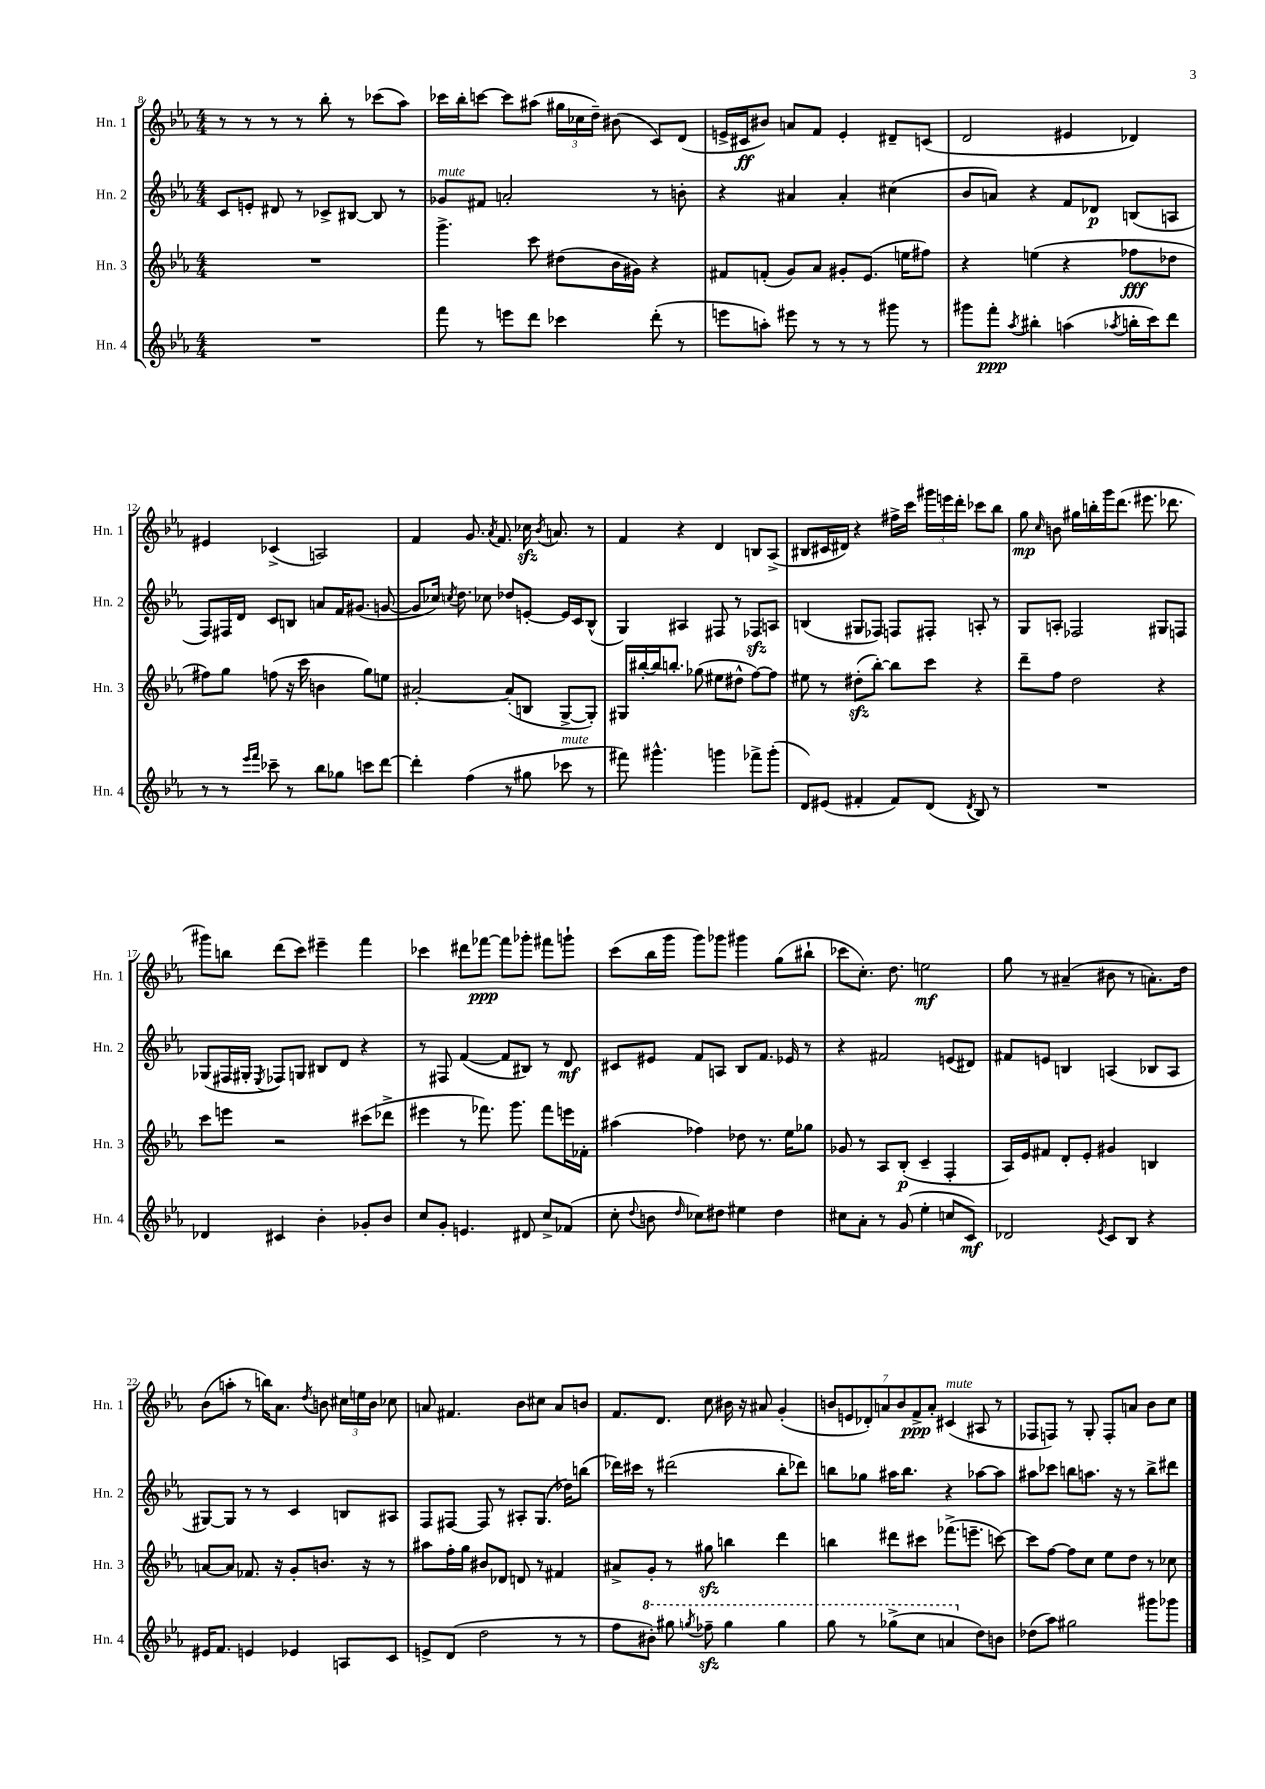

**kern	**kern	**kern	**kern
*staff4	*staff3	*staff2	*staff1
*clefG2	*clefG2	*clefG2	*clefG2
*k[b-e-a-]	*k[b-e-a-]	*k[b-e-a-]	*k[b-e-a-]
*M4/4	*M4/4	*M4/4	*M4/4
1r	1r	8c	8r
.	.	8e'	8r
.	.	8d#	8r
.	.	8r	8r
.	.	8c-^	8bb-'
.	.	[8B#	8r
.	.	8B#]	(8ccc-
.	.	8r	8aa-)
=	=	=	=
8fff	4.ggg^	8g-	16ccc-
.	.	.	16bb-'
8r	.	8f#	[8ccc
8eee	.	2a'	8ccc]
8ddd	8ccc	.	(8aa#
4ccc-	(8dd#	.	24gg#
.	.	.	24cc-
.	.	.	24dd~)
.	16b-	.	(8b#
.	16g#)	.	.
(8ddd'	4r	8r	8c)
8r	.	8b'	(8d
=	=	=	=
8eee	8f#	4r	16e^
.	.	.	16c#
8aa')	(8f'	.	8b#)
8eee#	8g)	4a#	8a
8r	8a-	.	8f
8r	8g#'	4a#'	4e'
8r	(8.e-	.	.
8ggg#	.	(4cc#	8d#~
.	16ee	.	.
8r	8ff#)	.	(8c
=	=	=	=
8ggg#	4r	8b-	2d
8fff'	.	8a)	.
8qaa-	.	.	.
4bb#'	(4ee	4r	.
(4aa	4r	8f	4e#
.	.	8d-	.
8qaa-	.	.	.
16bb'	8ff-	(8B	4d-)
16ccc)	.	.	.
8ddd	8dd-	8A	.
=	=	=	=
8r	8ff#)	8F)	4e#
8r	8gg	16F#	.
.	.	16d	.
16qqeee-	.	.	.
16qqfff	.	.	.
8ccc-~	(8ff	8c	(4c-^
8r	16r	8B	.
.	16ccc	.	.
8bb-	4b	8a	2A)
8gg-	.	16f	.
.	.	(8.g#	.
8ccc	8gg)	.	.
[8ddd	8ee	[8g	.
=	=	=	=
4ddd']	[2a#'	8g]	4f
.	.	16cc-)	.
.	.	8qcc	.
.	.	8.dd	.
(4ff	.	.	8.g
.	.	8cc-	.
.	.	.	8qa-
.	.	.	8.f
8r	(8a#']	8dd-	.
8gg#	8B	[8e'	16cc-
.	.	.	8qb-
.	.	.	8.a
8ccc-	[8G^	16e]	.
.	.	16c	.
8r	8G'])	(8B-^^	8r
=	=	=	=
8fff#)	16G#	4G)	4f
.	[16bb#'	.	.
4.ggg#^^	16bb#]	.	.
.	8.bb'	.	.
.	.	4A#	4r
.	(8gg-	.	.
4ggg	8ee#	8F#	4d
.	8dd#^^	8r	.
8fff-^	[8ff)	8F-	8B
(8ggg'	8ff]	8A	(8A-^
=	=	=	=
8d)	8ee#	(4B	8B#
(8e#	8r	.	16c#
.	.	.	16d#)
4f#'	(8dd#'	8G#	4r
.	[8bb-')	8F-)	.
8f#)	8bb-]	8F	16ff#^
.	.	.	16ccc
(8d	8ccc	8F#'	24ggg#
.	.	.	24eee
.	.	.	24ddd'
8qd	.	.	.
8B-)	4r	8A'	8ccc-
8r	.	8r	8bb-
=	=	=	=
1r	8ddd~	8G	8gg
.	.	.	16qqcc
.	8ff	8A'	8b
.	2dd	2F-	16gg#
.	.	.	16bb'
.	.	.	16ggg
.	.	.	(8.ddd
.	.	.	8.eee#
.	4r	8G#	.
.	.	.	8.ddd-
.	.	8F	.
=	=	=	=
4d-	8ccc	(8G-	8ggg#)
.	8eee	16F#	8bb
.	.	16G#'	.
.	.	8qE-	.
4c#	2r	8F-)	(8ddd
.	.	8G	8ccc)
4b-'	.	8B#	4eee#~
.	.	8d	.
8g-'	(8ccc#	4r	4fff
8b-	8ddd-^	.	.
=	=	=	=
8cc	4eee#	8r	4ccc-
8g'	.	8F#	.
4.e	8r	([4f	8ddd#
.	8.fff-)	.	[8fff-
.	.	8f]	8fff-]
.	8.ggg	.	.
8d#	.	8B#)	8ggg-'
8cc^	8fff-	8r	8fff#
(8f-	16eee	8d	8ggg`
.	16f-'	.	.
=	=	=	=
8cc'	(4aa#	8c#	(8ccc
8qqdd	.	.	.
8b	.	8e#	16bb-
.	.	.	16ggg
16qqdd	.	.	.
8cc-)	4ff-)	8f	8ggg)
8dd#	.	8A	8ggg-
4ee#	8dd-	8B-	4ggg#
.	8.r	8.f	.
4dd#	.	.	(8gg
.	16ee-	16e-	.
.	8gg-	8r	8bb#`
=	=	=	=
8cc#	8g-	4r	8ccc-
8a-'	8r	.	8.cc')
8r	8A-	2f#	.
.	.	.	8.dd
(8g	(8B-'	.	.
4ee-'	4c~	.	2ee
8cc	4F'	(8e	.
8c)	.	8d#)	.
=	=	=	=
2d-	16A-)	8f#	8gg
.	16e-	.	.
.	8f#	8e	8r
.	8d'	4B	(4a#~
.	8e-'	.	.
8qe-	.	.	.
8c	4g#	(4A	8b#
8B-	.	.	8r
4r	4B	8B-	8.a')
.	.	8A	.
.	.	.	16dd
=	=	=	=
16e#	[8a	[8G#)	(8b-
8.f	.	.	.
.	8a]	8G#]	8aa'
4e	8.f-	8r	8r
.	.	8r	16bb)
.	16r	.	8.a-
4e-	8g'	4c	.
.	.	.	8qdd
.	8.b	.	8b
8A	.	8B	24cc#
.	.	.	24ee
.	16r	.	.
.	.	.	24b
8c	8r	8A#	8cc-
=	=	=	=
8e^	8aa#	8F	8a
(8d	16ff'	[8F#	4.f#
.	16gg	.	.
2dd	8b#	8F#]	.
.	8d-	8r	.
.	8d	8A#'	8b-
.	8r	(8.G	8cc#
8r	4f#	.	8a
.	.	16dd-)	.
8r	.	(8bb	8b
=	=	=	=
8ff	8a#^	16ddd-)	8.f
.	.	16ccc#	.
8bb#')	8g'	8r	.
.	.	.	8.d
8ggg#	8r	(2ddd#	.
8qggg	.	.	.
8fff-~	8gg#	.	8cc
4ggg	4bb	.	16b#
.	.	.	16r
.	.	.	8a#
4ggg	4ddd	8bb-'	(4g'
.	.	8ddd-)	.
=	=	=	=
8ggg	4bb	8bb	14b
.	.	.	14e
8r	.	8gg-	.
.	.	.	14d-')
.	.	.	14a
(8ggg-^	8ddd#	16aa#	.
.	.	.	14b
.	.	8.bb	.
.	.	.	14f^
8ccc	8ccc#	.	.
.	.	.	14a'
4aa	(8.fff-^	4r	(4c#
.	8.eee~	.	.
8dd)	.	[8aa-	8A#
8b	[8ccc)	8aa-]	8r
=	=	=	=
(8dd-	8ccc]	8aa#	8F-
8aa-)	[8ff	8ccc-	8F)
2gg#	8ff]	8bb	8r
.	8cc	8.aa	8G'
.	8ee-	.	8F'
.	.	16r	.
.	8dd	8r	8a
8ggg#	8r	8bb^	8b-
8ggg-	8cc-	8ddd#	8cc
==	==	==	==
*-	*-	*-	*-
